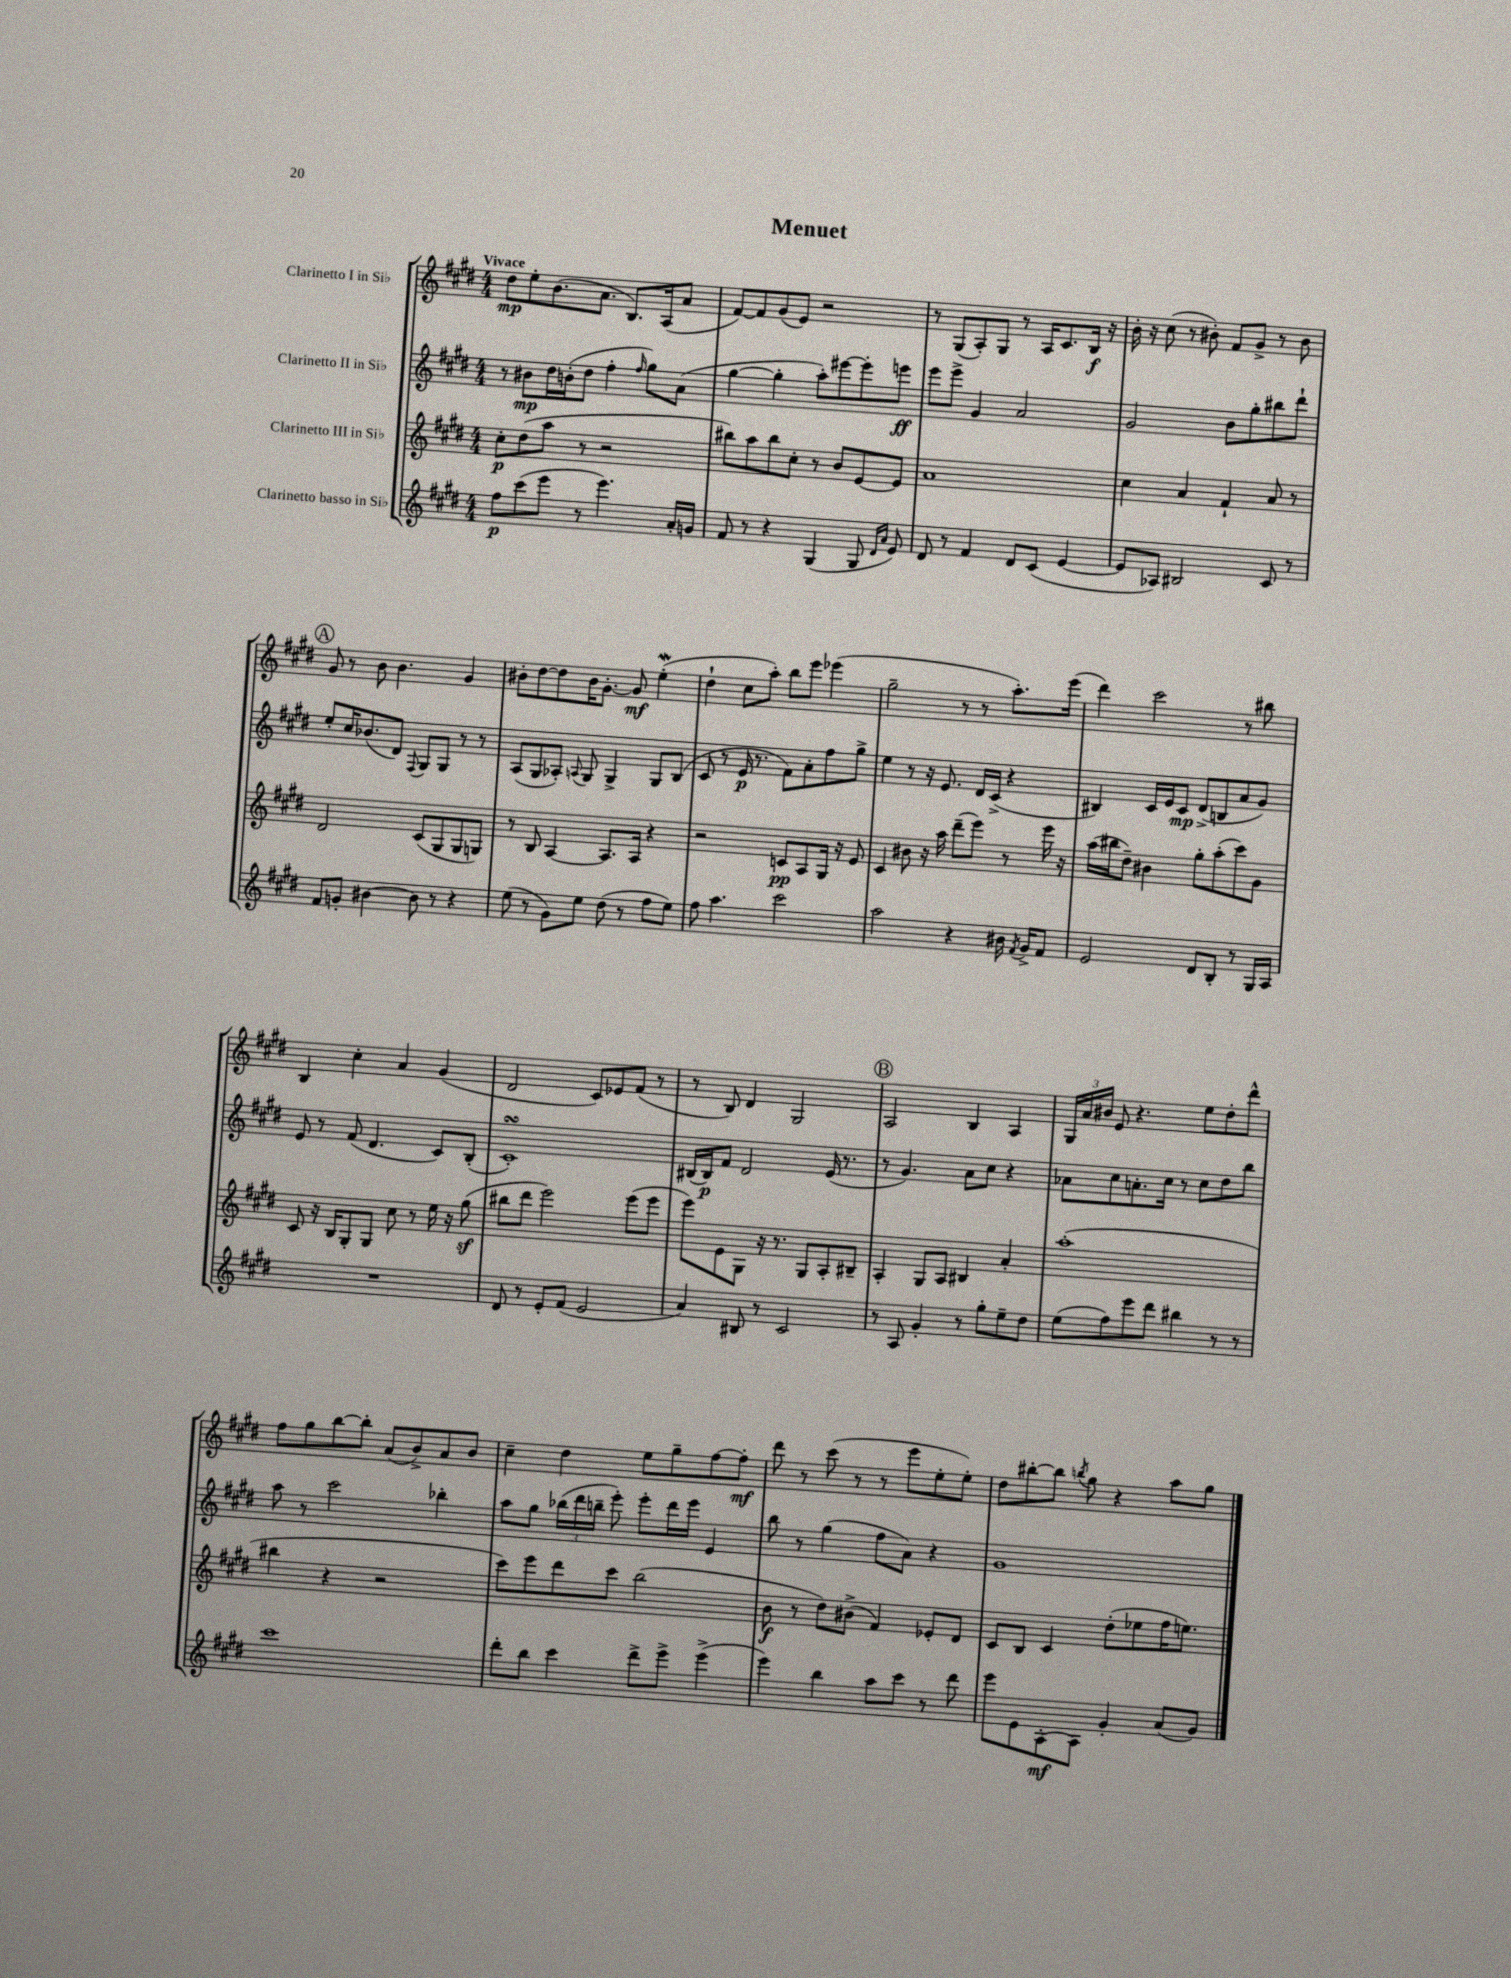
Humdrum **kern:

**kern	**kern	**kern	**kern
*staff4	*staff3	*staff2	*staff1
*clefG2	*clefG2	*clefG2	*clefG2
*k[f#c#g#d#]	*k[f#c#g#d#]	*k[f#c#g#d#]	*k[f#c#g#d#]
*M4/4	*M4/4	*M4/4	*M4/4
8ff#	8cc#'	8r	8dd#
(8ccc#	(8dd#	8b#	8ee'
8eee	8aa	16dd#	(8.b
.	.	(16b'	.
8r	8r	8dd#	.
.	.	.	8.a
4.eee)	2r	4ff#'	.
.	.	.	8.B)
.	.	16qqff#	.
.	.	8gg#)	.
.	.	.	(16A
16a'	.	(8a	8a
16g	.	.	.
=	=	=	=
8f#	8bb#)	[4gg#	[8f#)
8r	8aa	.	8f#]
4r	8bb#	4gg#']	(8g#
.	8cc#'	.	8e)
(4G#	8r	8aa')	2r
.	8b	[8eee#	.
8G#	[8e	8eee#']	.
16qqd#	.	.	.
16qqa	.	.	.
8e)	8e]	8eee	.
=	=	=	=
8d#	1a	8eee	8r
8r	.	8eee^	(8G#
4f#	.	4g#	8A')
.	.	.	8G#
8d#	.	2a	8r
(8c#	.	.	16A
.	.	.	8.c#
[4e	.	.	.
.	.	.	16B
.	.	.	16r
=	=	=	=
8e]	4cc#	2g#	16b'
.	.	.	16r
8A-)	.	.	(8cc#
2B#	4a	.	8r
.	.	.	8b#')
.	4f#`	8b	8f#
.	.	8gg#'	8g#^
8c#	8a	8bb#	8r
8r	8r	8ddd#`	8b#
=	=	=	=
8f#	2d#	8ee'	8g#
8g'	.	16cc#	8r
.	.	(8.b-	.
[4b#	.	.	8b
.	.	8d#)	4.b
.	.	8qqF#	.
8b#]	(8c#	8G#	.
8r	8G#	8G#	.
4r	8G#	8r	4g#
.	8G)	8r	.
=	=	=	=
(8ee	8r	(8A	8b#'
8r	8B	8G#	[8dd#
8g#)	[4A	8A-')	8dd#]
.	.	8qqA	.
8ee	.	8G#	16b#
.	.	.	[8.g#'
(8dd#	8.A]	4G#^	.
8r	.	.	8g#]
.	16A	.	.
8ff#	4r	8G#	(4ee'
8ee)	.	(8B	.
=	=	=	=
8ff#	2r	8c#	4dd#`
4.aa	.	8r	.
.	.	16e	8cc#
.	.	8.r	.
.	.	.	8aa')
2ccc#	8c	8f#)	8bb
.	8A	8a'	8eee
.	16G#	8ff#	(4eee-
.	16r	.	.
.	8e	8gg#^	.
=	=	=	=
2aa	4c#	4ee	2gg#~
.	8b#	8r	.
.	16r	16r	.
.	16aa	8.e	.
4r	(8ddd#~	.	8r
.	8eee)	16d#	8r
.	.	(16c#^	.
16b#	8r	4r	8.aa')
8qf#	.	.	.
16g#^	.	.	.
8f#	16eee	.	.
.	16r	.	(16eee
=	=	=	=
2e	(16aa	4B#)	4ddd#)
.	16bb#	.	.
.	8dd#~)	.	.
.	4b#	16c#	2ccc#
.	.	16e	.
.	.	8c#	.
8d#	8gg#'	(8d#^	.
8B'	(8aa'	8B	.
8r	8ccc#)	8a	8r
16G#	8g#	8g#)	8bb#
16A	.	.	.
=	=	=	=
1r	8c#	8e	4B
.	16r	8r	.
.	16B	.	.
.	8G#'	(8f#	4cc#'
.	8G#	4.d#	.
.	8cc#	.	4a
.	8r	.	.
.	16ee	8c#)	(4g#
.	16r	.	.
.	(8gg#	(8B'	.
=	=	=	=
8d#	8bb#	1c#')	2d#
8r	8ddd#	.	.
8e'	2eee)	.	.
(8f#	.	.	.
2e	.	.	8c#)
.	.	.	8e-
.	(8eee	.	(8f#
.	8eee	.	8r
=	=	=	=
4a)	8eee)	(16B#	8r
.	.	16B#)	.
.	8e	8f#	8B)
8B#	8G#	2d#	4d#
8r	16r	.	.
.	8.r	.	.
2c#	.	.	2G#
.	8G#	.	.
.	8A'	(16e	.
.	.	8.r	.
.	8B#~	.	.
=	=	=	=
8r	4A'	8r	2A
8A	.	4.g#)	.
4g#'	8G#	.	.
.	8A	.	.
8r	4B#	8a	4B
8gg#'	.	8cc#	.
8ee~	4a'	4r	4A
8dd#	.	.	.
=	=	=	=
(8ee	(1aa'	8a-	24G#
.	.	.	24a
.	.	.	24b#
8ff#)	.	8cc#	8e
8eee	.	8.a'	4.r
8ddd#	.	.	.
.	.	16cc#	.
4bb#	.	8r	.
.	.	8cc#	8ee
8r	.	8dd#	8dd#'
8r	.	8bb	8ddd#^^
=	=	=	=
1ccc#	4bb#	8aa	8ff#
.	.	8r	8gg#
.	4r	2ccc#	[8bb
.	.	.	8bb']
.	2r	.	(8a
.	.	.	8b^)
.	.	4bb-'	8a
.	.	.	8b
=	=	=	=
8ddd#'	8ccc#)	8aa	4cc#~
8bb	8eee	8gg#	.
4ccc#	8ddd#	(24bb-	4dd#
.	.	24ddd#	.
.	.	24bb~	.
.	8ccc#	8eee')	.
8ddd#^	(2bb	8eee'	8ee
8eee^	.	16ddd#	8gg#~
.	.	16eee	.
(4eee^	.	4e	[8ff#
.	.	.	8ff#']
=	=	=	=
4eee)	8b	8bb	8ddd#
.	8r	8r	8r
4bb	8dd#)	(4gg#	(8ccc#
.	(8b#^	.	8r
8aa	4f#)	8ff#	8r
8ccc#	.	8a)	8eee
8r	8e-'	4r	8ee'
8ddd#	8d#	.	8ee')
=	=	=	=
8eee	8c#	1g#	8dd#
8e	8B	.	[8bb#'
[8A'	4c#	.	8bb#]
.	.	.	8qbb
8A]	.	.	8gg#
4g#'	(8dd#'	.	4r
.	8ee-	.	.
(8a	16ff#	.	8aa
.	8.ee)	.	.
8g#)	.	.	8gg#
==	==	==	==
*-	*-	*-	*-
